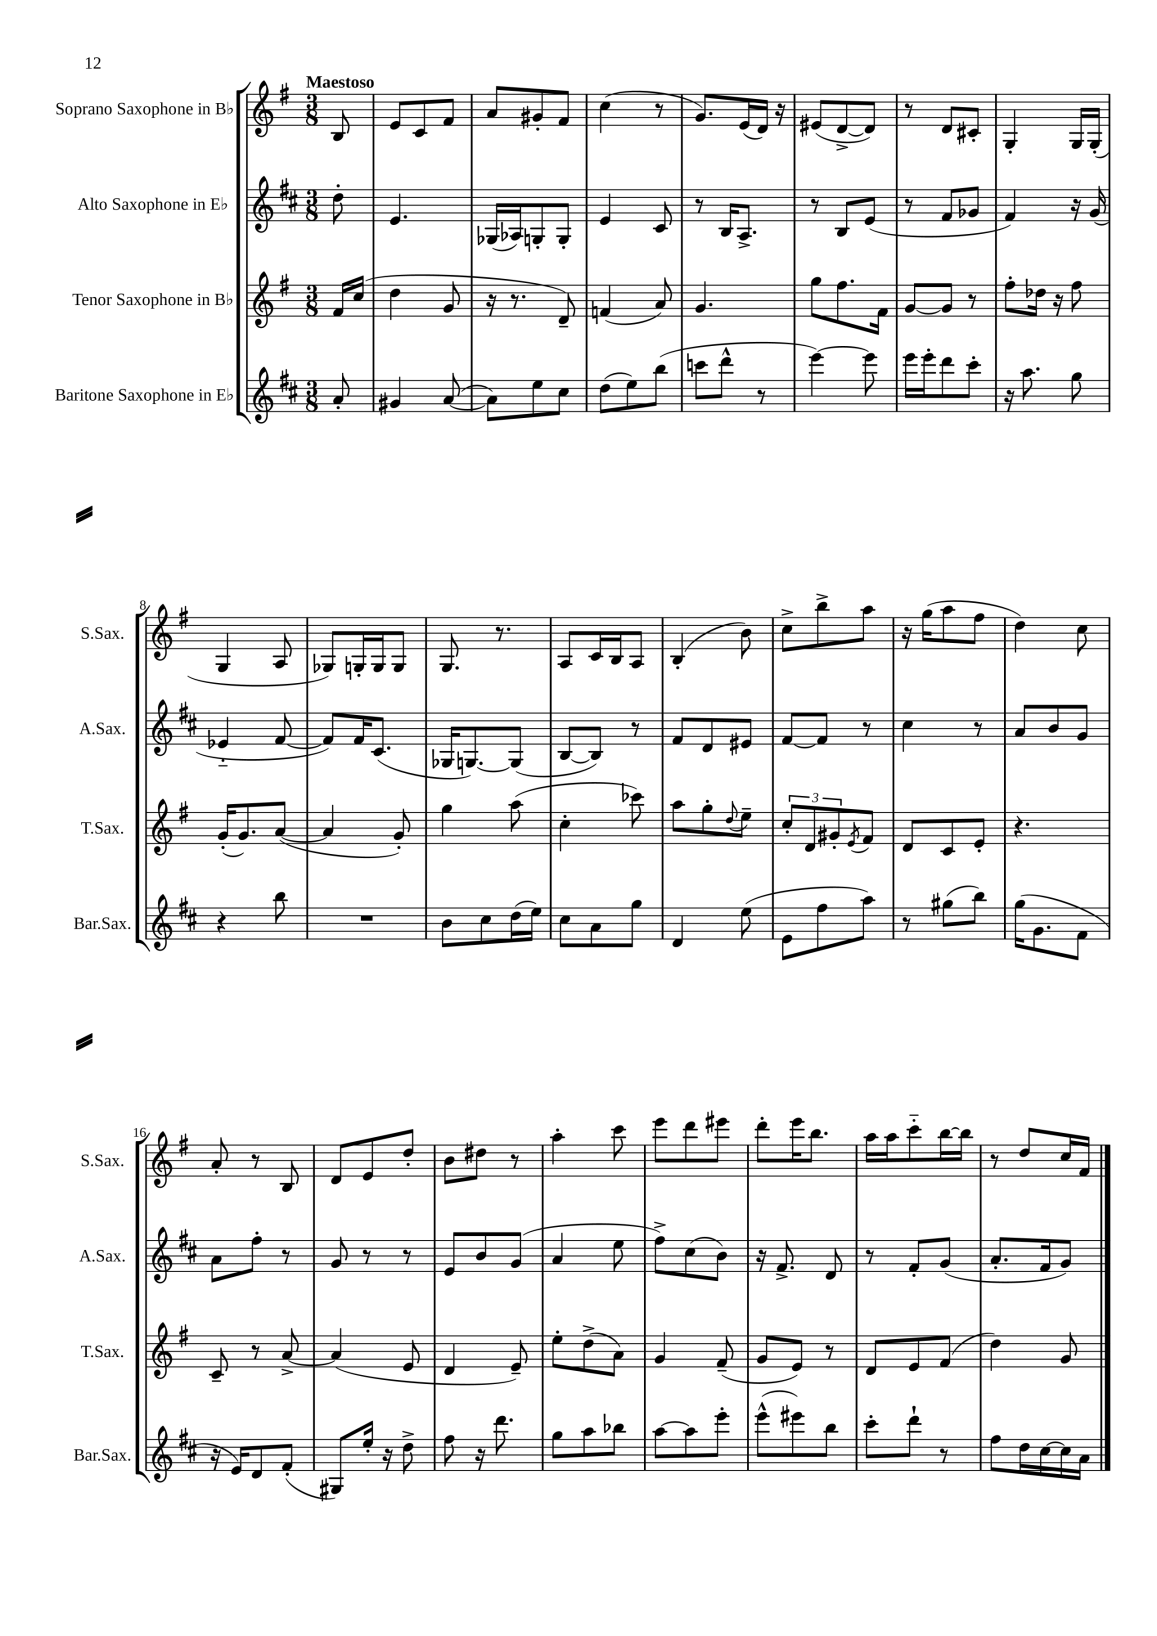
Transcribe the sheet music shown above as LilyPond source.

<<
\new StaffGroup <<
\new Staff = "s0" \with { instrumentName = "Soprano Saxophone in Bb" shortInstrumentName = "S.Sax." } {
    \clef treble \key g \major \numericTimeSignature \time 3/8 \partial 8 \tempo "Maestoso"
    b8 |
    e'8 c'8 fis'8 |
    a'8 gis'8-. fis'8 |
    c''4( r8 |
    g'8.) e'16( d'16) r16 |
    eis'8( d'8~-> d'8) |
    r8 d'8 cis'8-. |
    g4-. g16 g16-.( |
    g4 a8 |
    ges8) g16-. g16 g8 |
    g8. r8. |
    a8 c'16 b16 a8 |
    b4-.( b'8) |
    c''8-> b''8-> a''8 |
    r16 g''16( a''8 fis''8 |
    d''4) c''8 |
    a'8-. r8 b8 |
    d'8 e'8 d''8-. |
    b'8 dis''8 r8 |
    a''4-. c'''8 |
    e'''8 d'''8 eis'''8 |
    d'''8-. e'''16 b''8. |
    a''16 a''16 c'''8-_ b''16~ b''16 |
    r8 d''8 c''16 fis'16 \bar "|." |
}
\new Staff = "s1" \with { instrumentName = "Alto Saxophone in Eb" shortInstrumentName = "A.Sax." } {
    \clef treble \key d \major \numericTimeSignature \time 3/8 \partial 8
    d''8-. |
    e'4. |
    ges16( aes16) g8-. g8-. |
    e'4 cis'8 |
    r8 b16 a8.-> |
    r8 b8 e'8( |
    r8 fis'8 ges'8 |
    fis'4) r16 g'16( |
    ees'4-_ fis'8~ |
    fis'8) fis'16 cis'8.( |
    ges16 g8.~) g8( |
    b8~ b8) r8 |
    fis'8 d'8 eis'8 |
    fis'8~ fis'8 r8 |
    cis''4 r8 |
    a'8 b'8 g'8 |
    a'8 fis''8-. r8 |
    g'8 r8 r8 |
    e'8 b'8 g'8( |
    a'4 e''8 |
    fis''8->) cis''8( b'8) |
    r16 fis'8.-> d'8 |
    r8 fis'8-. g'8( |
    a'8.-. fis'16 g'8) \bar "|." |
}
\new Staff = "s2" \with { instrumentName = "Tenor Saxophone in Bb" shortInstrumentName = "T.Sax." } {
    \clef treble \key g \major \numericTimeSignature \time 3/8 \partial 8
    fis'16 c''16( |
    d''4 g'8 |
    r16 r8. d'8--) |
    f'4( a'8) |
    g'4. |
    g''8 fis''8. fis'16 |
    g'8~ g'8 r8 |
    fis''8-. des''16 r16 fis''8 |
    g'16-.( g'8.) a'8~( |
    a'4 g'8-.) |
    g''4 a''8( |
    c''4-. ces'''8) |
    a''8 g''8-. \appoggiatura { d''8 } e''8-- |
    \tuplet 3/2 { c''8-. d'8 gis'8-. } \acciaccatura { e'8 } fis'8 |
    d'8 c'8 e'8-. |
    r4. |
    c'8-- r8 a'8~-> |
    a'4( e'8 |
    d'4 e'8--) |
    e''8-. d''8->( a'8) |
    g'4 fis'8--( |
    g'8 e'8) r8 |
    d'8 e'8 fis'8( |
    d''4) g'8 \bar "|." |
}
\new Staff = "s3" \with { instrumentName = "Baritone Saxophone in Eb" shortInstrumentName = "Bar.Sax." } {
    \clef treble \key d \major \numericTimeSignature \time 3/8 \partial 8
    a'8-. |
    gis'4 a'8~( |
    a'8) e''8 cis''8 |
    d''8( e''8) b''8( |
    c'''8 d'''8-^ r8 |
    e'''4~) e'''8 |
    e'''16 e'''16-. d'''8 cis'''8-. |
    r16 a''8. g''8 |
    r4 b''8 |
    R4. |
    b'8 cis''8 d''16( e''16) |
    cis''8 a'8 g''8 |
    d'4 e''8( |
    e'8 fis''8 a''8) |
    r8 gis''8( b''8) |
    g''16( g'8. fis'8 |
    r16 e'16) d'8 fis'8-.( |
    gis8) e''16-. r16 d''8-> |
    fis''8 r16 d'''8. |
    g''8 a''8 bes''8 |
    a''8~ a''8 e'''8-. |
    e'''8-^( eis'''8) b''8 |
    cis'''8-. d'''8-! r8 |
    fis''8 d''16 cis''16~ cis''16 a'16 \bar "|." |
}
>>
>>
